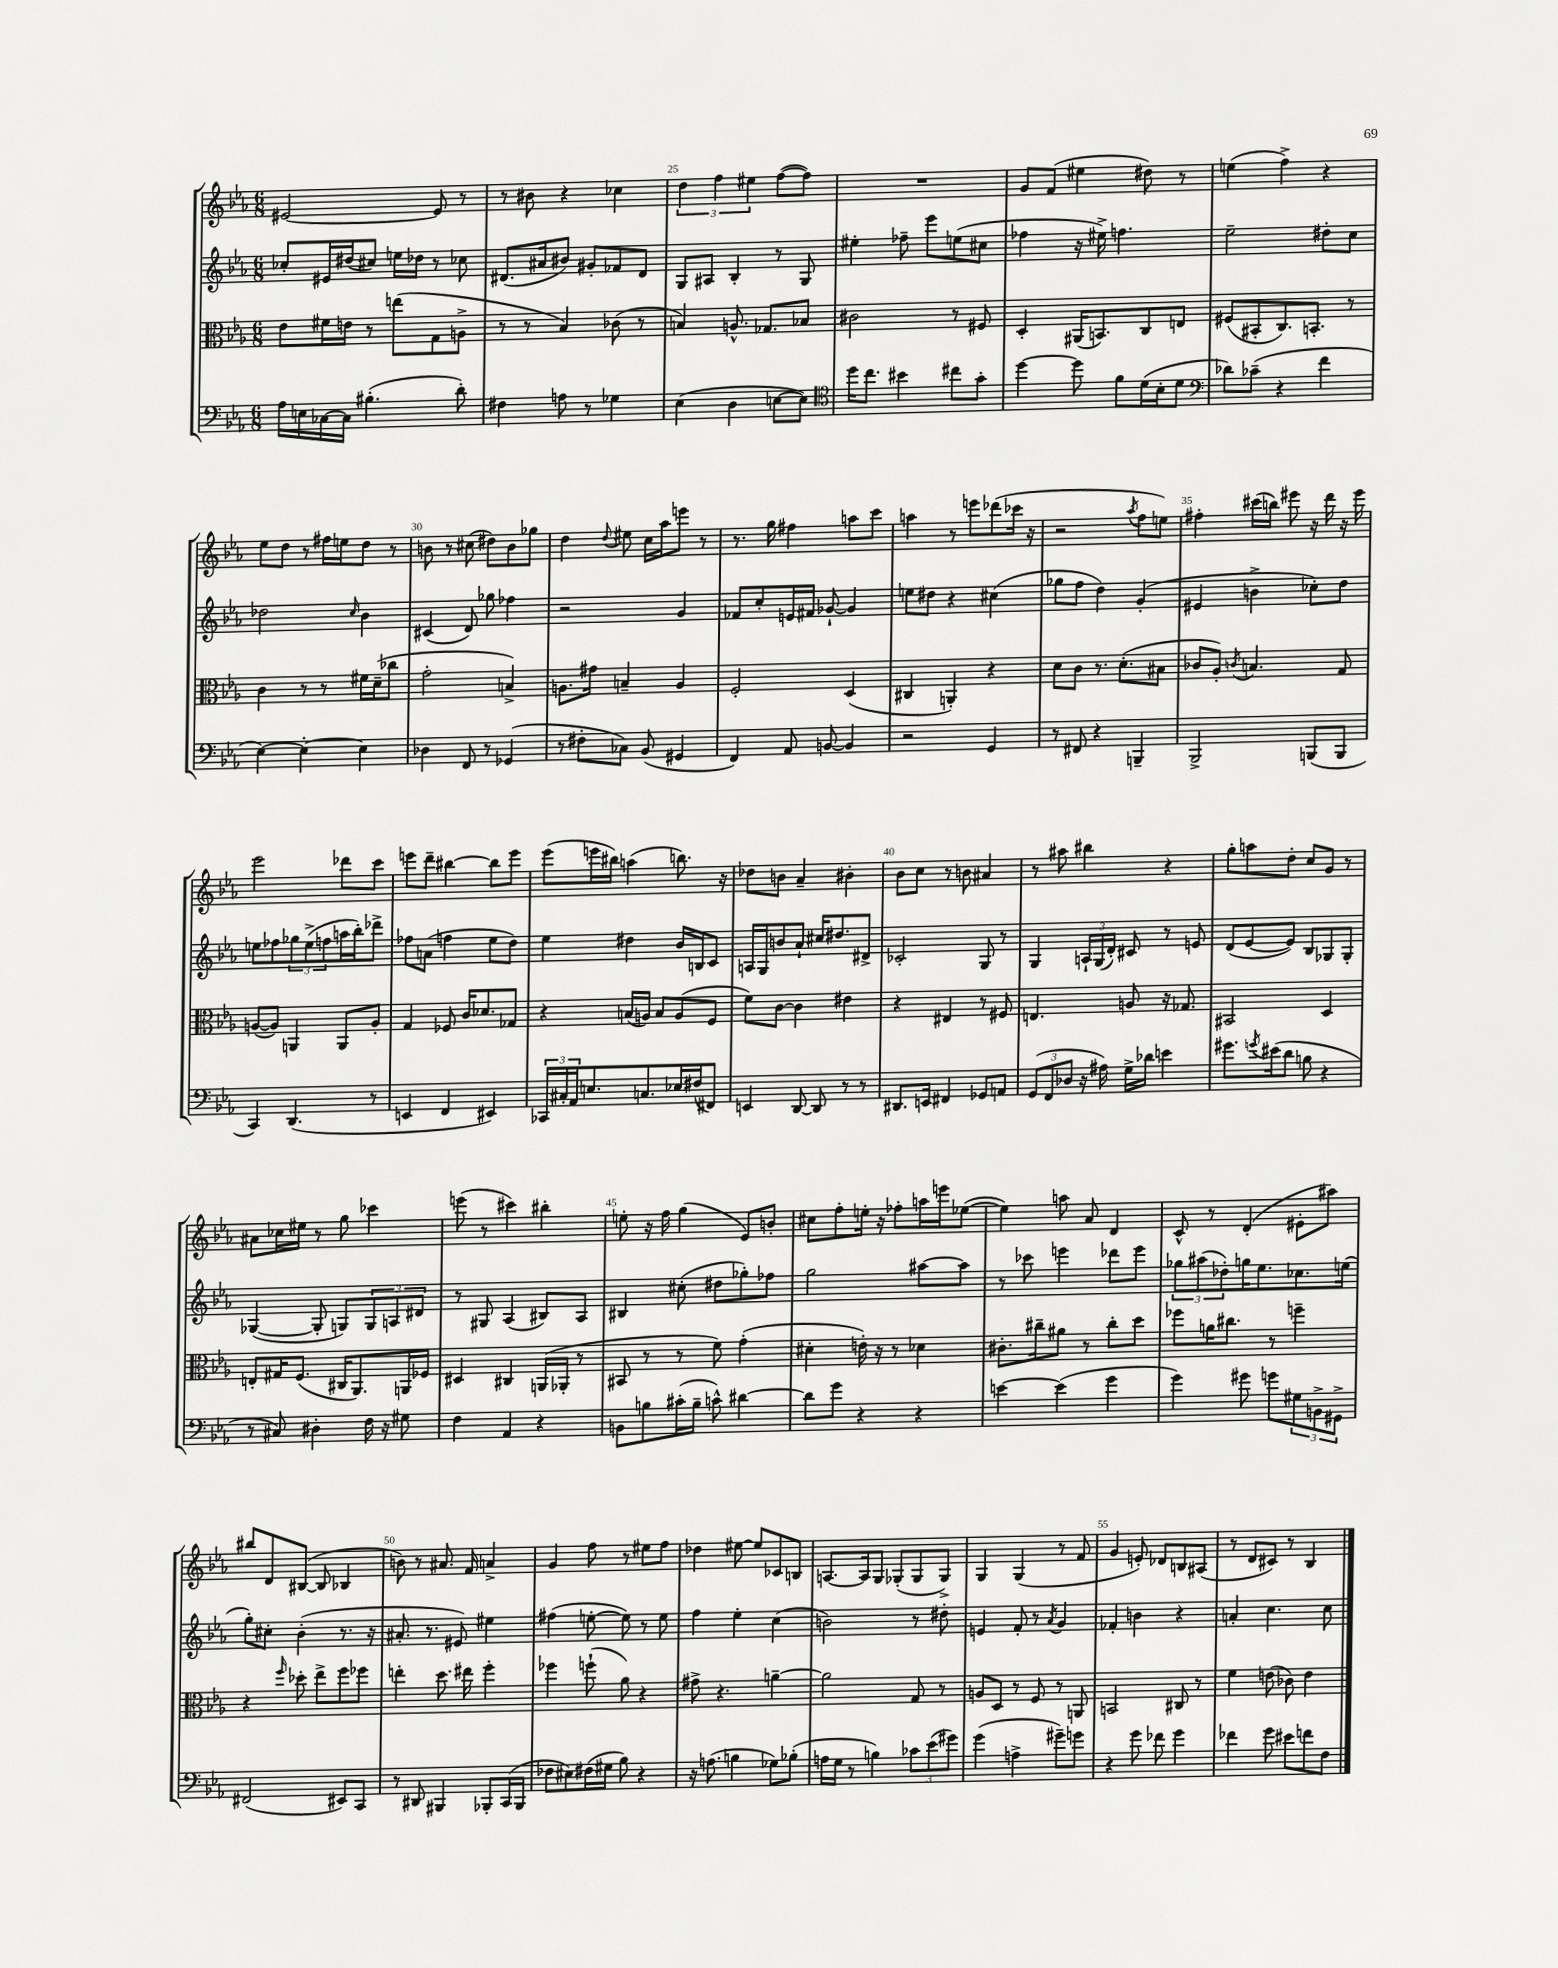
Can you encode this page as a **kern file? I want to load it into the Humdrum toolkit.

**kern	**kern	**kern	**kern
*part4	*part3	*part2	*part1
*staff4	*staff3	*staff2	*staff1
*clefF4	*clefC3	*clefG2	*clefG2
*k[b-e-a-]	*k[b-e-a-]	*k[b-e-a-]	*k[b-e-a-]
*M6/8	*M6/8	*M6/8	*M6/8
=23	=23	=23	=23
16A-\LL	8e-\L	8cc-X'/L	[2e#X/
16En\	.	.	.
[16C-X\	16f#X\L	16e#X/L	.
16C-\JJ]	16en\JJ	(16dd#X/J	.
(4.B#X'\	8r	8cc#X/J)	.
.	(8een\L	16een\LL	.
.	.	16dd-X\JJ	.
.	8G\	8r	8e#/]
8d'\)	8An^\J	8cc-X\	8r
=24	=24	=24	=24
4F#X\	8r	(8.d#X/L	8r
.	8r	.	8b#X\
.	.	16a#X/k	.
8An\	4B-/)	8b#X/J)	4r
8r	.	8g#X'/L	.
4G-X\	(8c-X\	8f-X/	4cc-X\
.	8r	8d#/J	.
=25	=25	=25	=25
(4E-\	4Bn/)	8G/L	6dd\
.	.	8A#X/J	.
.	.	.	6ff\
4D\	8.An^^/	4B-'/	.
.	.	.	6ee#X\
.	8.G-X/L	.	.
[8En\L	.	8r	([8ff\L
8E\J])	8B-X/J	8G/	8ff\J])
=26	=26	=26	=26
*clefC4	*	*	*
16dd\KL	2c#X\	4ee#X'\	2.r
8.cc\J	.	.	.
4b#X\	.	8ff-X~\	.
.	.	8eee-\L	.
8cc#X\L	8r	(8een\	.
8g'\J	8F#X/	8cc#X\J	.
=27	=27	=27	=27
[4dd\	4D'/	4ff-X\	8g/L
.	.	.	(8f/J
8dd\]	(16AA#X/KL	16r	4ee#X\
.	8.BBn/)	16ee#X^\)	.
8f\L	.	4.ffn\	.
(16d\L	8C/	.	8dd#X\)
16B-'\J	.	.	.
8d\J	8En/J	.	8r
=28	=28	=28	=28
*clefF4	*	*	*
8d-X\L)	(8F#X/L	2ee-~\	(4een\
(8c-X~\J	8BB#X'/	.	.
4r	8.C/)	.	4ff^\)
.	8.BBn'/J	.	.
4f\	.	8dd#X'\L	4r
.	8r	8cc\J	.
!!LO:LB:g=z
=29	=29	=29	=29
[4E-\)	4c\	2dd-X\	8ee-\L
.	.	.	8dd\J
4E-'\_	8r	.	8r
.	8r	.	16ff#X\LL
.	.	.	16een\J
.	.	16qqcc/	.
4E-\]	16f#X\LL	4b-\	8dd\J
.	(16d~\J	.	.
.	8cc-X\J	.	8r
=30	=30	=30	=30
4D-X\	2g'\	(4c#X/	8bn\
.	.	.	8r
8FF/	.	8d/)	(8cc#X\
8r	.	8gg-X\	8dd#X\L)
(4GG-X/	4Bn^/)	4ff-X\	8b\
.	.	.	8gg-X\J
=31	=31	=31	=31
8r	8.An\L	2r	4dd\
8F#X'\L	.	.	.
.	16g#X\Jk	.	.
.	.	.	8qqdd/
8C-X\J)	4Bn~/	.	8ee#X\
(8BB-/	.	.	16cc\LL
.	.	.	16aa-\J
4GG#X/	4A/	4g/	8eeen\J
.	.	.	8r
=32	=32	=32	=32
4FF/)	2F'/	8f-X/L	8.r
.	.	8cc'/	.
.	.	.	16gg\
8AA-/	.	16en/L	4ff#X\
.	.	16f#X/JJ	.
[8BBn/	.	[8g-X`/	.
4BB/]	(4D/	4g-/]	8aan\L
.	.	.	8ccc\J
=33	=33	=33	=33
2r	4C#X/	8een\L	4aan\
.	.	8dd#X\J	.
.	4AAn'/)	4r	8r
.	.	.	8eeen\L
4GG/	4r	(4cc#X\	(8ddd-X\
.	.	.	16ccc-X\Jk
.	.	.	16r
=34	=34	=34	=34
8r	8d\L	8gg-X\L	2r
8FF#X/	8c\J	8ff\J	.
4r	8.r	4dd\)	.
.	(8.d'\L	.	.
.	.	.	8qaa-/
4BBBn~/	.	(4g'/	8ff\L
.	8B#X\J	.	8een\J)
=35	=35	=35	=35
2BBB-^/	8c-X/L	4e#X/	4ff#X'\
.	8A-'/J)	.	.
.	8qcn/	.	.
.	4.Bn/	4bn^\	(16ccc#X\LL
.	.	.	16bbn\JJ)
.	.	.	8eee#X\
(8BBBn/L	.	8cc-X'\L)	16r
.	.	.	16ddd\
8BBB/J	8G/	8dd\J	16r
.	.	.	16eee#\
!!LO:LB:g=z
=36	=36	=36	=36
4CC/)	([8An/L	8een\L	2eee-\
.	8A/J])	8ff-X\	.
(4.DD/	4AAn/	12gg-X\	.
.	.	(12ee^\	.
.	.	12ffn\	.
.	8AA/L	16aan\L	8ddd-X\L
.	.	16bb-'\J)	.
8r	8A'/J	8ddd-X^\J	8ccc\J
=37	=37	=37	=37
4EEn/	4G/	8ff-X\L	8eeen\L
.	.	(8an\J	8ddd~\J
4FF/	8F-X/	4ffn\	[4bb#X\
.	16c/KL	.	.
.	8.d-X/	.	.
4EE#X/)	.	8ee-\L	8bb#\L]
.	8G-X/J	8dd\J)	8eee\J
=38	=38	=38	=38
24CC-X/LL	4r	4ee-\	(8eee-\L
24C#X'/	.	.	.
24AA-/J	.	.	.
8.En/	.	.	16eeen\L
.	.	.	16bb#X\JJ)
.	(16Bn/LL	4dd#X\	(4aan\
8.Cn/	16An/JJ)	.	.
.	8B/L	.	.
16E-X/L	(8A/	16b-/LL	8.bbn\)
(16F#X/J	.	16Bn/J	.
8FF#X/J)	8F/J	8c/J	.
.	.	.	16r
=39	=39	=39	=39
4EEn/	8f\L)	16An/LL	8dd-X\L
.	.	16G/J	.
.	[8c\J	8bn/	8bn\J
[8DD/	4c\]	8a-`/J	4a-~/
8DD/]	.	16cc#X/KL	.
.	.	8.dd#X/	.
8r	4e#X\	.	4b#X'\
8r	.	8d#X^/J	.
=40	=40	=40	=40
8.DD#X/L	4r	2c-X'/	8b-\L
.	.	.	8cc\J
16EEn/Jk	.	.	.
4FF#X/	4E#X/	.	8r
.	.	.	8bn\
8GG-X/L	8r	8G/	4a#X/
8AAn/J	8F#X/	8r	.
=41	=41	=41	=41
(12GG/L	4.En/	4G/	8r
12FF/	.	.	.
.	.	.	8aa#X\
12D-X/J	.	.	.
16r	.	24An`/LL	4bb#X\
.	.	(24G/	.
16A#X\)	.	.	.
.	.	24d'/JJ)	.
16G^\LL	8An/	8c#X/	.
16d-X\JJ	.	.	.
4en\	16r	8r	4r
.	8.G-X/	.	.
.	.	8en/	.
=42	=42	=42	=42
8.g#X\L	2BB#X/	(8d/L	8gg'\L
.	.	[8e-/	8aan\
8qgn/	.	.	.
(16e#X\k	.	.	.
8d\J	.	8e-/J])	8dd'\J
8Bn\	.	8B-/L	8cc/L
4r	4D/	8G-X/	8g/J
.	.	8G-'/J	8r
!!LO:LB:g=z
=43	=43	=43	=43
8r	8En'/L	([4G-X/	8a#X\L
8C#X/)	16G#X/K	.	16cc-X\L
.	(8.F/J	.	16ee#X\JJ
4D#X'\	.	8G-'/]	8r
.	16C#X/KL	8Gn/L)	8gg\
.	8.AA-/)	.	.
16F\	.	12G/	4ccc-X\
16r	.	.	.
.	.	12An/	.
8G#X\	16AAn/L	.	.
.	.	12d#X/J	.
.	16F-X/JJ	.	.
=44	=44	=44	=44
4F\	4D#X/	8r	(8eeen\
.	.	8G#X/	8r
4AA-/	4C#X/	(4A-/	4ccc#X\)
4r	(16AAn/LL	8B#X/L)	4bb#X'\
.	16AA-X'/JJ	.	.
.	8r	8A-/J	.
=45	=45	=45	=45
8BBn\L	8BB#X/	4B#X/	8een'\
8Bn\	8r	.	16r
.	.	.	16ff\
(16c#X'\L	8r	(8cc#X'\	(4gg\
16B~\JJ	.	.	.
8cn^^\)	8f\)	8dd#X\L	.
[4d#X\	(4g'\	8gg-X'\)	8e-/L)
.	.	8ff-X\J	8bn'/J
=46	=46	=46	=46
8d#\L]	4d#X'\	2gg\	8cc#X\L
8g\J	.	.	8ff'\
4r	16en'\)	.	16een'\Jk
.	16r	.	16r
.	8r	.	8ff-X'\L
4r	4d-X\	[8aa#X\L	16aan\L
.	.	.	16eeen\J
.	.	8aa#\J]	([8ee-X\J
=47	=47	=47	=47
[4en\	8.c#X'\L	8r	4ee-\])
.	.	8ccc-X\	.
.	16cc#X~\k	.	.
(4e\]	8a#X\J	4eeen\	8aan\
.	8r	.	8a-/
4g\	8cc#'\L	8ddd-X\L	4d/
.	8dd\J	8eee\J	.
=48	=48	=48	=48
4g\)	8ff-X\L	12gg-X\L	8c^^/
.	.	(12aa#X\	.
.	16an\K	.	8r
.	.	12dd-X'\)	.
.	8.cc#X\J	.	.
8g#X\	.	16ggn\K	(4d'/
.	.	8.ee-\	.
8gn\L	8r	.	.
12G#X\	4ffn~\	8.cc-X\	8e#X'\L
12BBn^\	.	.	.
.	.	.	8aa#X\J)
12GG#X^\J	.	.	.
.	.	(16een\Jk	.
!!LO:LB:g=z
=49	=49	=49	=49
(2FF#X/	4r	8gg'\L)	8bb#X/L
.	.	8cc#X'\J	8d/
.	16qqff/	.	.
.	8dd-X'\	(4b-'\	([8B#X/J
.	8ee-^\L	.	8B#/]
8EE#X/L)	8ff\	8.r	4B-X/
8CC/J	8ff-X\J	.	.
.	.	16r	.
=50	=50	=50	=50
8r	4een'\	8.a#X'/	8bn\)
8DD#X/	.	.	8r
.	.	8.r	.
4BBB#X/	8.dd\	.	8.a#X/
.	.	8e#X/)	.
.	16ee#X\	.	16f/
8BBB-X'/L	4ff'\	4ee#X\	4an^/
(16CC/L	.	.	.
16BBB-/JJ	.	.	.
=51	=51	=51	=51
8F-X\L	4ff-X\	(4ff#X\	4g/
8E#X\)	.	.	.
(16F#X\L	(8ffn`\	[8een'\	8ff\
16G#X\JJ	.	.	.
8B-\)	8a-\)	8ee\])	8r
4r	4r	8r	8ee#X\L
.	.	8ee\	8ff\J
=52	=52	=52	=52
16r	8g#X^\	4ff\	4dd-X\
(8.An\	.	.	.
.	4.r	.	.
4Bn\	.	4ee-'\	[8ee#X\
.	.	.	8ee#/L]
8G-X\L)	[4an~\	(4cc\	8c-X/
(8B-X'\J	.	.	8Bn/J
=53	=53	=53	=53
16An\LL	2a\]	2bn\)	[8.An/L
16G\JJ	.	.	.
8r	.	.	.
.	.	.	16A/k]
4Bn\)	.	.	8G/J
.	.	.	(8G-X'/L
12c-X\L	8G/	8r	8G-/
(12e-\	.	.	.
.	8r	8dd#X'\	8G-^/J)
12g#X\J)	.	.	.
=54	=54	=54	=54
(4g\	8An/L	4en/	4G/
.	8D/J	.	.
4An^\	8r	8f'/	(4G/
.	8F/	8r	.
.	.	8qa-/	.
8g#X~\L)	8r	4g/	8r
8gn\J	8AAn/	.	8f/
=55	=55	=55	=55
4r	2BBn/	4f-X'/	4g/
8g\	.	4bn\	8en'/)
8f-X\	.	.	8d-X/L
4g\	8C#X/	4r	8Bn/
.	8r	.	(8A#X/J
=56	=56	=56	=56
4f-X\	4f\	4an'/	8r
.	.	.	8d/L
8g\	(8en\	4.cc\	8c#X/J)
8e#X\L	8c-X\)	.	8r
8fn\	4e\	.	4B-/
8F\J	.	8cc\	.
==	==	==	==
*-	*-	*-	*-
